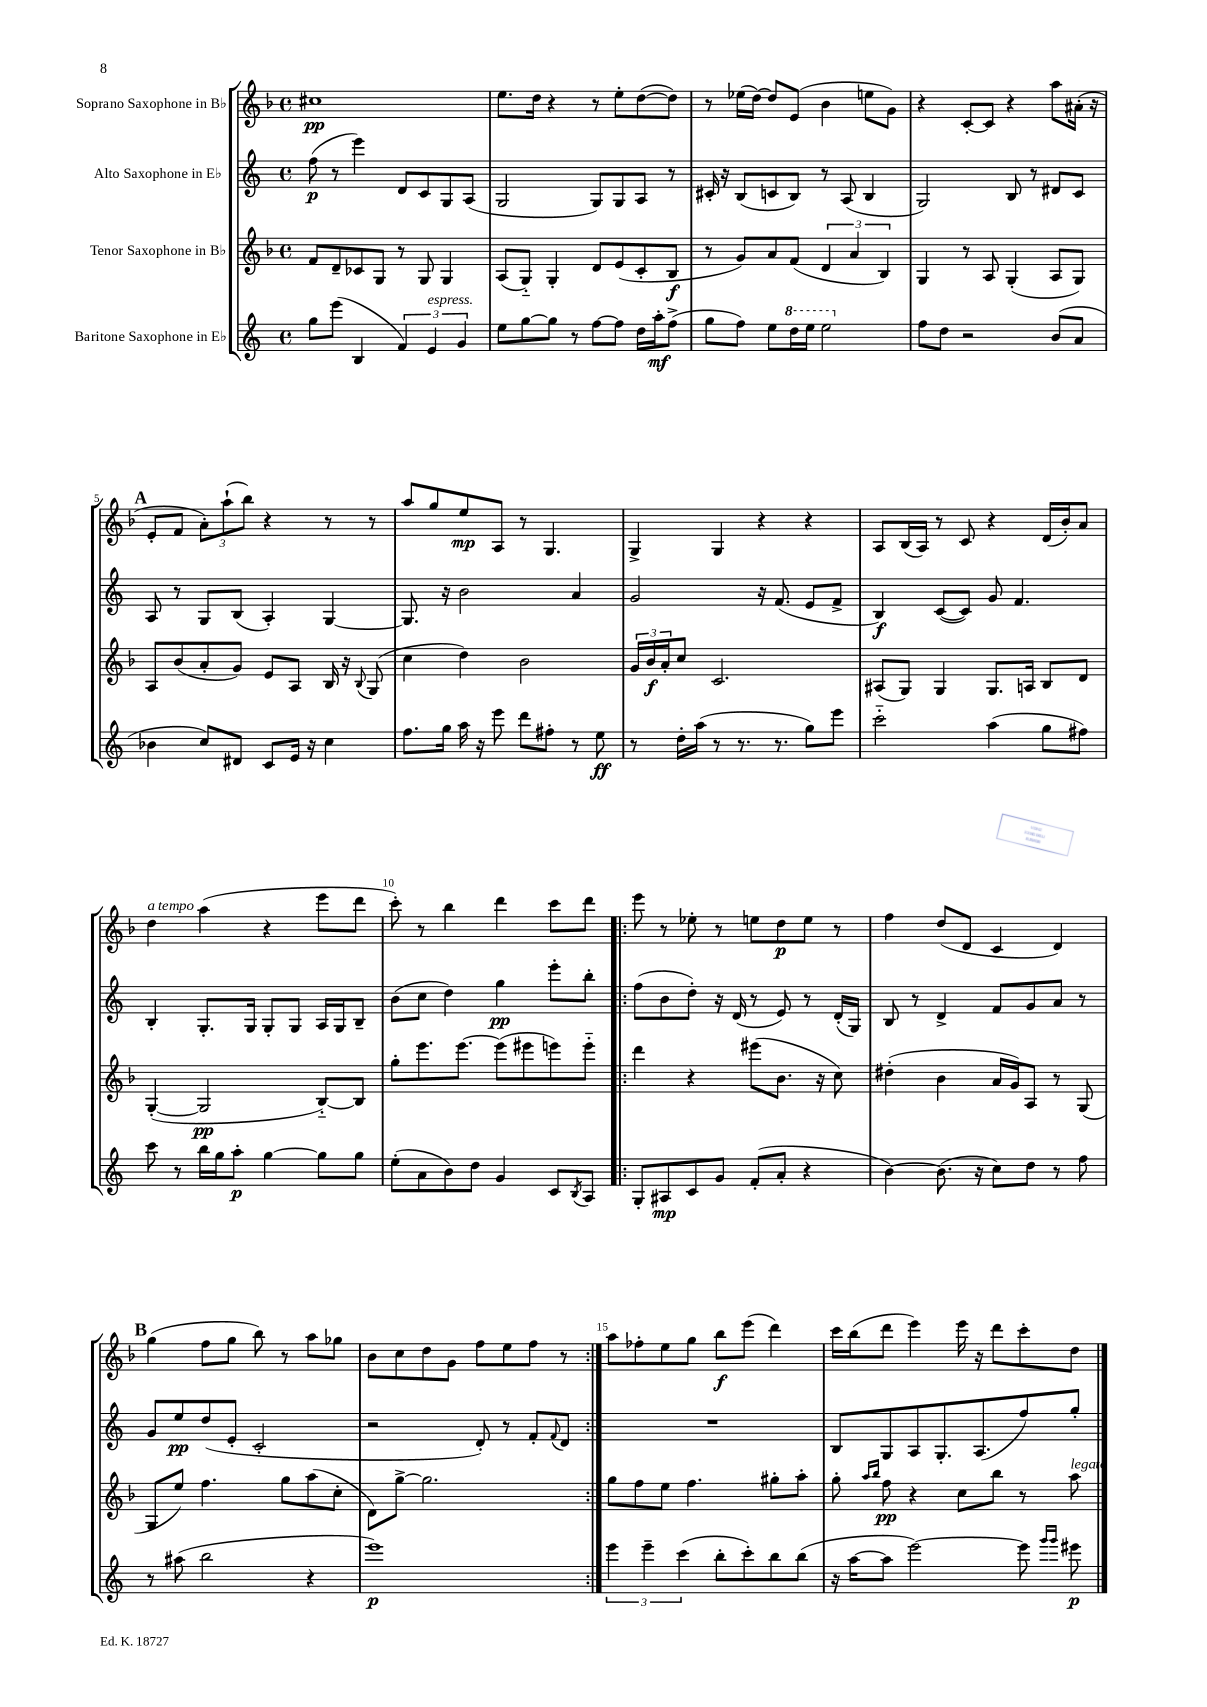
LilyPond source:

<<
\new StaffGroup <<
\new Staff = "s0" \with { instrumentName = "Soprano Saxophone in Bb" } {
    \clef treble \key f \major \defaultTimeSignature \time 4/4
    cis''1\pp |
    e''8. d''16 r4 r8 e''8-. d''8~( d''8) |
    r8 ees''16( d''16~) d''8 e'8( bes'4 e''8 g'8) |
    r4 c'8~-. c'8 r4 a''8 ais'16-.( r16 |
    \mark \markup { \bold "A" } e'8-. f'8 \tuplet 3/2 { a'8-.) a''8-!( bes''8) } r4 r8 r8 |
    a''8 g''8 e''8\mp a8 r8 g4. |
    g4-> g4 r4 r4 |
    a8 bes16( a16) r8 c'8 r4 d'16( bes'16-.) a'8 |
    d''4^\markup { \italic "a tempo" } a''4( r4 e'''8 d'''8 |
    c'''8-.) r8 bes''4 d'''4 c'''8 d'''8 |
    \repeat volta 2 { e'''8 r8 ees''8-. r8 e''8 d''8\p e''8 r8 |
    f''4 d''8( d'8 c'4 d'4) |
    \mark \markup { \bold "B" } g''4( f''8 g''8 bes''8) r8 a''8 ges''8 |
    bes'8 c''8 d''8 g'8 f''8 e''8 f''8 r8 | }
    a''8 fes''8-. e''8 g''8 bes''8\f e'''8( d'''4) |
    c'''16 bes''16( d'''8 e'''4) e'''16 r16 d'''8 c'''8-. d''8 \bar "|." |
}
\new Staff = "s1" \with { instrumentName = "Alto Saxophone in Eb" } {
    \clef treble \key c \major \defaultTimeSignature \time 4/4
    f''8\p( r8 e'''4) d'8 c'8 g8 a8( |
    g2 g8) g8 a8 r8 |
    cis'16-. r16 b8( c'8 b8) r8 a8( b4 |
    g2) b8 r8 dis'8 c'8 |
    \mark \markup { \bold "A" } a8 r8 g8 b8( a4-.) g4~ |
    g8. r16 b'2 a'4 |
    g'2 r16 f'8.( e'8 f'8-> |
    b4\f) c'8~( c'8) g'8 f'4. |
    b4-. g8.-. g16 g8-. g8 a16 g16 b8-- |
    b'8( c''8 d''4) g''4\pp e'''8-. b''8-. |
    \repeat volta 2 { f''8( b'8 d''8-.) r16 d'16( r8 e'8) r8 d'16-.( g16) |
    b8 r8 d'4-> f'8 g'8 a'8 r8 |
    \mark \markup { \bold "B" } g'8 e''8\pp d''8( e'8-. c'2-. |
    r2 d'8-.) r8 f'8-. \appoggiatura { f'8 } d'8 | }
    R1 |
    b8 g8 a8 g8.-. a8.( f''8) g''8-. \bar "|." |
}
\new Staff = "s2" \with { instrumentName = "Tenor Saxophone in Bb" } {
    \clef treble \key f \major \defaultTimeSignature \time 4/4
    f'8 d'8-- ces'8 g8 r8 g8 g4 |
    a8( g8-_) g4-. d'8 e'8( c'8-. bes8\f |
    r8 g'8) a'8 f'8( \tuplet 3/2 { d'4 a'4 bes4) } |
    g4 r8 a8 g4-.( a8 g8) |
    \mark \markup { \bold "A" } a8 bes'8( a'8-. g'8) e'8 a8 bes16 r16 \appoggiatura { bes8 } g8( |
    c''4 d''4) bes'2 |
    \tuplet 3/2 { g'16 bes'16\f a'16-. } c''8 c'2. |
    ais8( g8) g4 g8. a16 bes8 d'8 |
    g4~-.( g2\pp bes8~-_) bes8 |
    g''8-. e'''8. e'''8.~ e'''8( eis'''8 e'''8) e'''8-_ |
    \repeat volta 2 { d'''4 r4 eis'''8( bes'8. r16 c''8) |
    dis''4-.( bes'4 a'16 g'16) a8 r8 g8( |
    \mark \markup { \bold "B" } g8 e''8) f''4. g''8 a''8( c''8-. |
    d'8) g''8~-> g''2. | }
    g''8 f''8 e''8 f''4. gis''8-. a''8-. |
    g''8-. \grace { a''16 bes''16 } f''8\pp r4 c''8 bes''8 r8 a''8^\markup { \italic "legato" } \bar "|." |
}
\new Staff = "s3" \with { instrumentName = "Baritone Saxophone in Eb" } {
    \clef treble \key c \major \defaultTimeSignature \time 4/4
    g''8 e'''8( b4 \tuplet 3/2 { f'4) e'4^\markup { \italic "espress." } g'4 } |
    e''8 g''8~ g''8 r8 f''8~ f''8 d''16 a''16-.\mf f''8->( |
    g''8 f''8) e''8 \ottava #1 d'''16 e'''16 e'''2 \ottava #0 |
    f''8 d''8 r2 b'8( a'8 |
    \mark \markup { \bold "A" } bes'4 c''8) dis'8 c'8 e'16 r16 c''4 |
    f''8. g''16 a''16 r16 e'''8 d'''8 fis''8-. r8 e''8\ff |
    r8 d''16-. a''16( r8 r8. r8. g''8) e'''8 |
    c'''2-_ a''4( g''8 fis''8) |
    c'''8 r8 b''16 g''16 a''8-.\p g''4~ g''8 g''8 |
    e''8-.( a'8 b'8) d''8 g'4 c'8 \acciaccatura { b8 } a8 |
    \repeat volta 2 { g8-. ais8\mp c'8 g'8 f'8-.( a'8-. r4 |
    b'4~) b'8.( r16 c''8) d''8 r8 f''8 |
    \mark \markup { \bold "B" } r8 ais''8( b''2 r4 |
    e'''1\p) | }
    \tuplet 3/2 { e'''4 e'''4-- c'''4( } b''8-. c'''8-.) b''8 b''8( |
    r16 a''16~ a''8 e'''2~) e'''8 \grace { g'''16 g'''16 } eis'''8\p \bar "|." |
}
>>
>>
\layout { \context { \Score \override BarNumber.break-visibility = ##(#f #t #t) barNumberVisibility = #(every-nth-bar-number-visible 5) } }
